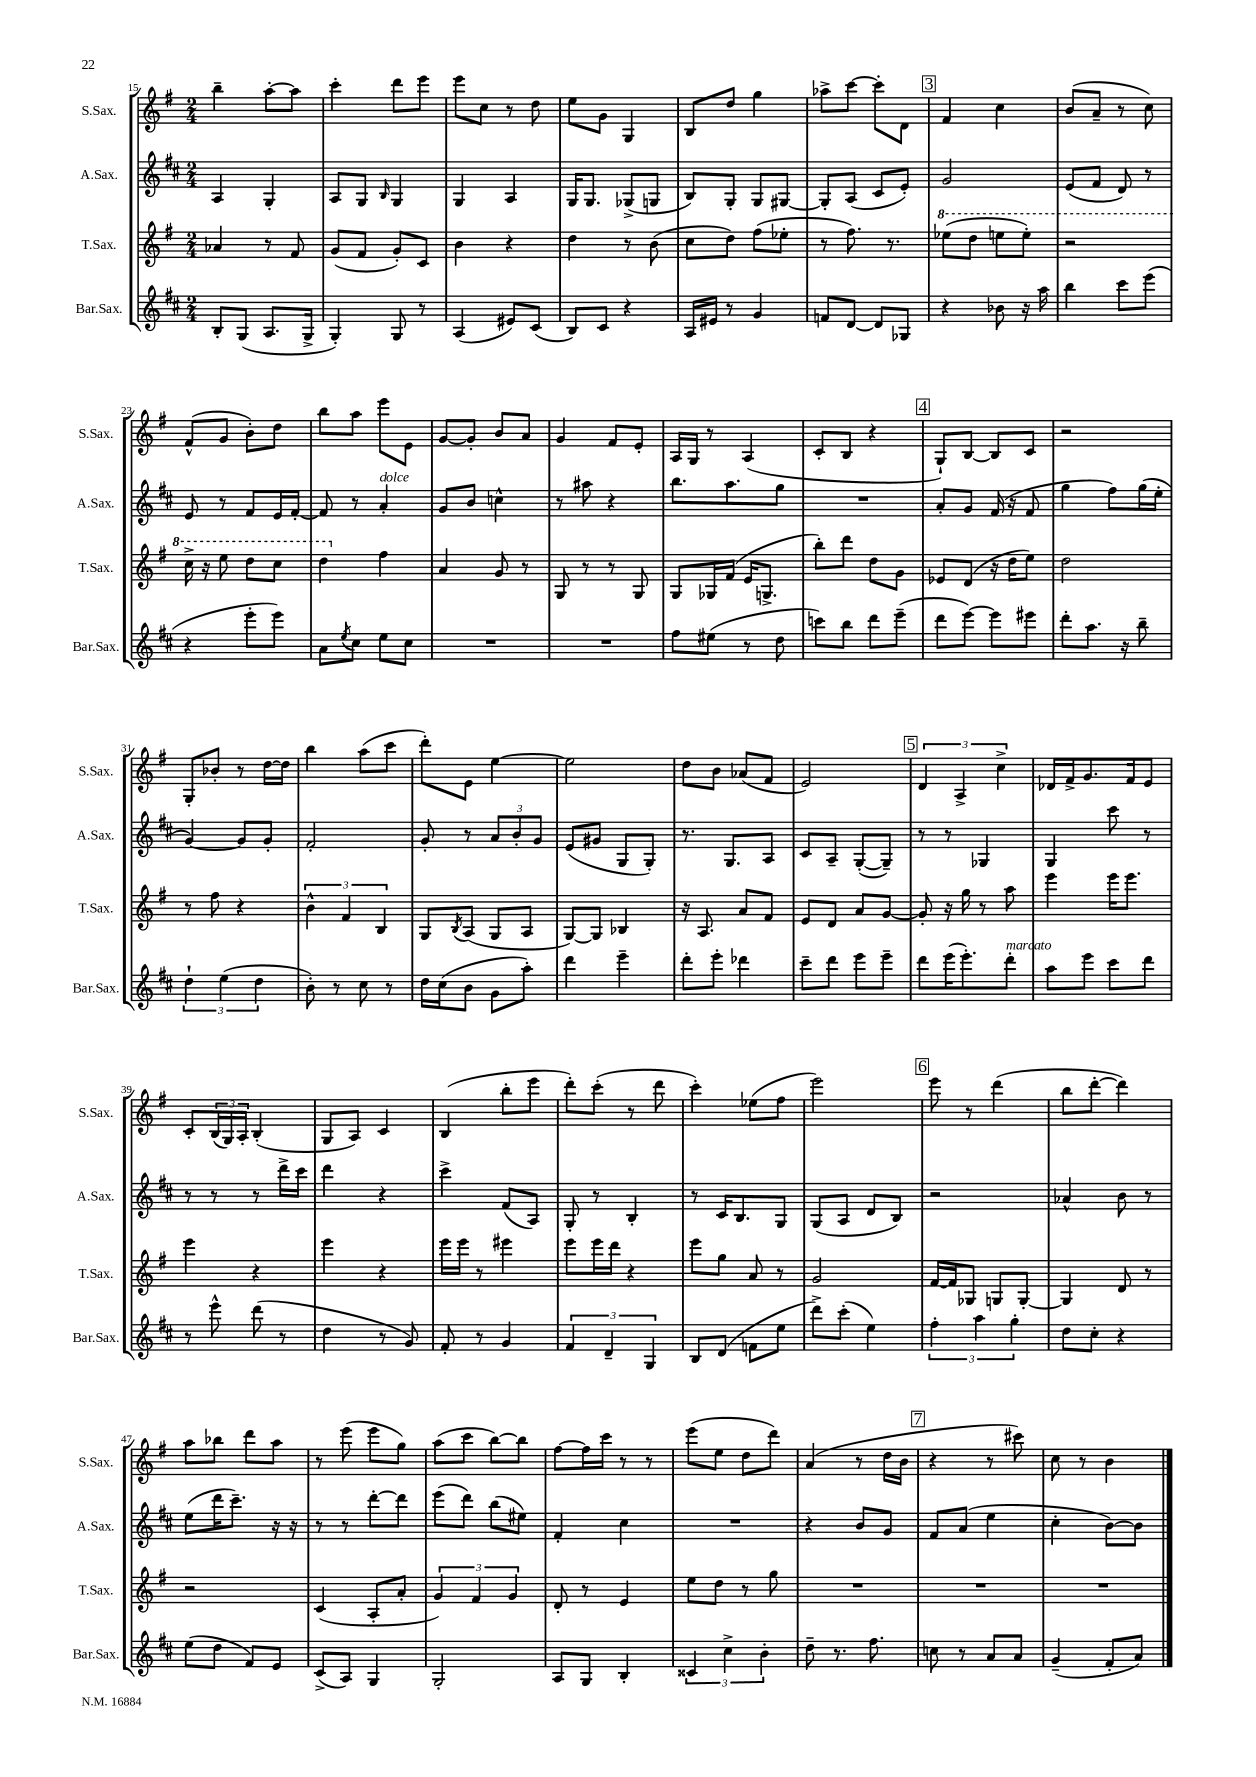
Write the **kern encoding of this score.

**kern	**kern	**kern	**kern
*staff4	*staff3	*staff2	*staff1
*clefG2	*clefG2	*clefG2	*clefG2
*k[f#c#]	*k[f#]	*k[f#c#]	*k[f#]
*M2/4	*M2/4	*M2/4	*M2/4
8B'/L	4a-/	4A/	4bb~\
(8G/J	.	.	.
8.A/L	8r	4G'/	[8aa'\L
.	8f#/	.	8aa\]J
16G^/Jk	.	.	.
=	=	=	=
4G'/)	(8g/L	8A/L	4ccc'\
.	8f#/J	8G/J	.
.	.	16qqB/	.
8G/	8g'/L)	4G/	8ddd\L
8r	8c/J	.	8eee\J
=	=	=	=
(4A/	4b\	4G/	8eee\L
.	.	.	8cc\J
8e#/L)	4r	4A/	8r
(8c#/J	.	.	8dd\
=	=	=	=
8B/L)	4dd\	16G/LK	8ee\L
.	.	8.G/J	.
8c#/J	.	.	8g\J
4r	8r	(8G-^/L	4G/
.	(8b\	8G/J	.
=	=	=	=
16A/LL	8cc\L	8B/L)	8B/L
16e#/JJ	.	.	.
8r	8dd\J)	8G'/J	8dd/J
4g/	(8ff#\L	8G/L	4gg\
.	8ee-'\J	[8G#/J	.
=	=	=	=
8f/L	8r	8G#'/]L	8aa-^\L
[8d/J	8.ff#\)	(8A/J	[8ccc\J
8d/]L	.	8c#/L	8ccc'\]L
.	8.r	.	.
8G-/J	.	8e'/J)	8d\J
=	=	=	=
4r	(8eee-\L	2g/	4f#/
.	8ddd\J	.	.
8b-\	8eee\L	.	4cc\
16r	8eee'\J)	.	.
16aa\	.	.	.
=	=	=	=
4bb\	2r	(8e/L	(8b/L
.	.	8f#/J	8a~/J
8ccc#\L	.	8d/)	8r
(8eee\J	.	8r	8cc\)
=	=	=	=
4r	16ccc^\	8e/	(8f#^^/L
.	16r	.	.
.	8eee\	8r	8g/J
8eee'\L	8ddd\L	8f#/L	8b'\L)
8eee\J)	8ccc\J	16e/L	8dd\J
.	.	[16f#'/JJ	.
=	=	=	=
8a\L	4ddd\	8f#/]	8bb\L
8qee/	.	.	.
8cc#\J	.	8r	8aa\J
8ee\L	4ff#\	4a'/	8eee\L
8cc#\J	.	.	8e\J
=	=	=	=
2r	4a/	8g/L	[8g/L
.	.	8b/J	8g'/]J
.	8g/	4cc^^\	8b/L
.	8r	.	8a/J
=	=	=	=
2r	8G/	8r	4g/
.	8r	8aa#\	.
.	8r	4r	8f#/L
.	8G/	.	8e'/J
=	=	=	=
8ff#\L	8G/L	8.bb\L	16A/LL
.	.	.	16G/JJ
(8ee#\J	16G-/L	.	8r
.	(16f#/JJ	8.aa\	.
8r	16e/LK	.	(4A/
.	8.G^/J	.	.
8dd\	.	8gg\J	.
=	=	=	=
8ccc\L)	8bb'\L)	2r	8c'/L
8bb\J	8ddd\J	.	8B/J
8ddd\L	8dd\L	.	4r
(8eee~\J	8g\J	.	.
=	=	=	=
8ddd\L	8e-/L	8a'/L	8G`/L)
[8eee\J)	(8d/J	8g/J	[8B/J
8eee\]L	16r	(16f#/	8B/]L
.	16dd\LK	16r	.
8eee#\J	8ee\J)	8f#/	8c/J
=	=	=	=
8ddd'\L	2dd\	4gg\	2r
8.aa\J	.	.	.
.	.	8ff#\L)	.
16r	.	.	.
8bb~\	.	(16gg\L	.
.	.	16ee'\JJ	.
=	=	=	=
6dd`\	8r	[4g/)	8G'/L
.	8ff#\	.	8b-'/J
(6ee\	.	.	.
.	4r	8g/]L	8r
6dd\	.	.	.
.	.	8g'/J	[16dd\LL
.	.	.	16dd\]JJ
=	=	=	=
8b'\)	6b^^\	2f#'/	4bb\
8r	.	.	.
.	6f#/	.	.
8cc#\	.	.	(8aa\L
.	6B/	.	.
8r	.	.	8ccc\J
=	=	=	=
16dd\LL	8G/L	8g'/	8ddd'\L)
(16cc#\J	.	.	.
.	8qB/	.	.
8b\J	(8A/J	8r	8e\J
8g\L	8G/L	12a/L	[4ee\
.	.	12b'/	.
8aa'\J)	8A/J	.	.
.	.	12g/J	.
=	=	=	=
4ddd\	[8G/L)	(8e/L	2ee\]
.	8G/]J	8g#/J	.
4eee~\	4B-/	8G/L	.
.	.	8G'/J)	.
=	=	=	=
8ddd'\L	16r	8.r	8dd\L
.	8.A/	.	.
8eee'\J	.	.	8b\J
.	.	8.G/L	.
4ddd-\	8a/L	.	(8a-/L
.	8f#/J	8A/J	8f#/J
=	=	=	=
8ccc#~\L	8e/L	8c#/L	2e/)
8ddd\J	8d/J	8A~/J	.
8eee\L	8a/L	([8G'/L	.
8eee~\J	[8g/J	8G~/]J)	.
=	=	=	=
8ddd\L	8g'/]	8r	6d/
(16eee\K	16r	8r	.
.	.	.	6A^/
8.eee'\)	16gg\	.	.
.	8r	4G-/	.
.	.	.	6cc^\
8ddd'\J	8aa\	.	.
=	=	=	=
8aa\L	4eee\	4G/	16d-/LL
.	.	.	16f#^/J
8eee\J	.	.	8.g/
8ccc#\L	16eee\LK	8ccc#\	.
.	8.eee\J	.	16f#/k
8ddd\J	.	8r	8e/J
=	=	=	=
8r	4eee\	8r	8c'/L
8eee^^\	.	8r	(24B/L
.	.	.	24G/)
.	.	.	24A'/JJ
(8ddd\	4r	8r	(4B'/
8r	.	16ddd^\LL	.
.	.	16ccc#\JJ	.
=	=	=	=
4dd\	4eee\	4ddd\	8G/L
.	.	.	8A/J)
8r	4r	4r	4c/
8g/)	.	.	.
=	=	=	=
8f#'/	16eee\LL	4ccc#^\	(4B/
.	16eee\JJ	.	.
8r	8r	.	.
4g/	4eee#\	(8f#/L	8bb'\L
.	.	8A/J)	8eee\J
=	=	=	=
6f#/	8eee\L	8G'/	8ddd'\L)
.	16eee\L	8r	(8ccc'\J
6d~/	.	.	.
.	16ddd\JJ	.	.
.	4r	4B'/	8r
6G/	.	.	.
.	.	.	8ddd\
=	=	=	=
8B/L	8eee\L	8r	4ccc'\)
(8d/J	8gg\J	16c#/LK	.
.	.	8.B/	.
8f\L	8a/	.	(8ee-\L
8ee\J	8r	8G/J	8ff#\J
=	=	=	=
8ddd^\L)	2g/	(8G/L	2eee\)
(8ccc#'\J	.	8A/J	.
4ee\)	.	8d/L	.
.	.	8B/J)	.
=	=	=	=
6ff#'\	[16f#/LL	2r	8eee\
.	16f#/]J	.	.
.	8G-/J	.	8r
6aa\	.	.	.
.	8G/L	.	(4ddd\
6gg'\	.	.	.
.	[8G'/J	.	.
=	=	=	=
8dd\L	4G/]	4a-^^/	8bb\L
8cc#'\J	.	.	[8ddd'\J
4r	8d/	8b\	4ddd\])
.	8r	8r	.
=	=	=	=
(8ee\L	2r	(8ee\L	8aa\L
8dd\J	.	16ddd\K	8bb-\J
.	.	8.ccc#~\J)	.
8f#/L)	.	.	8ddd\L
8e/J	.	16r	8aa\J
.	.	16r	.
=	=	=	=
(8c#^/L	(4c/	8r	8r
8A/J)	.	8r	(8eee\
4G/	8A'/L	[8ddd'\L	8eee\L
.	8a'/J	8ddd\]J	8gg\J)
=	=	=	=
2G'/	6g/)	(8eee\L	(8aa\L
.	.	8ddd\J)	8ccc\J
.	6f#/	.	.
.	.	(8bb\L	[8bb\L)
.	6g/	.	.
.	.	8ee#\J)	8bb\]J
=	=	=	=
8A/L	8d'/	4f#'/	[8ff#\L
8G/J	8r	.	16ff#\]L
.	.	.	16ccc\JJ
4B'/	4e/	4cc#\	8r
.	.	.	8r
=	=	=	=
6c##/	8ee\L	2r	(8eee\L
.	8dd\J	.	8ee\J
6cc#^\	.	.	.
.	8r	.	8dd\L
6b'\	.	.	.
.	8gg\	.	8ddd\J)
=	=	=	=
8dd~\	2r	4r	(4a/
8.r	.	.	.
.	.	8b/L	8r
8.ff#\	.	.	.
.	.	8g/J	16dd\LL
.	.	.	16b\JJ
=	=	=	=
8cc\	2r	8f#/L	4r
8r	.	(8a/J	.
8a/L	.	4ee\	8r
8a/J	.	.	8ccc#\)
=	=	=	=
(4g~/	2r	4cc#'\	8cc\
.	.	.	8r
8f#'/L	.	[8b\L)	4b\
8a/J)	.	8b\]J	.
==	==	==	==
*-	*-	*-	*-
